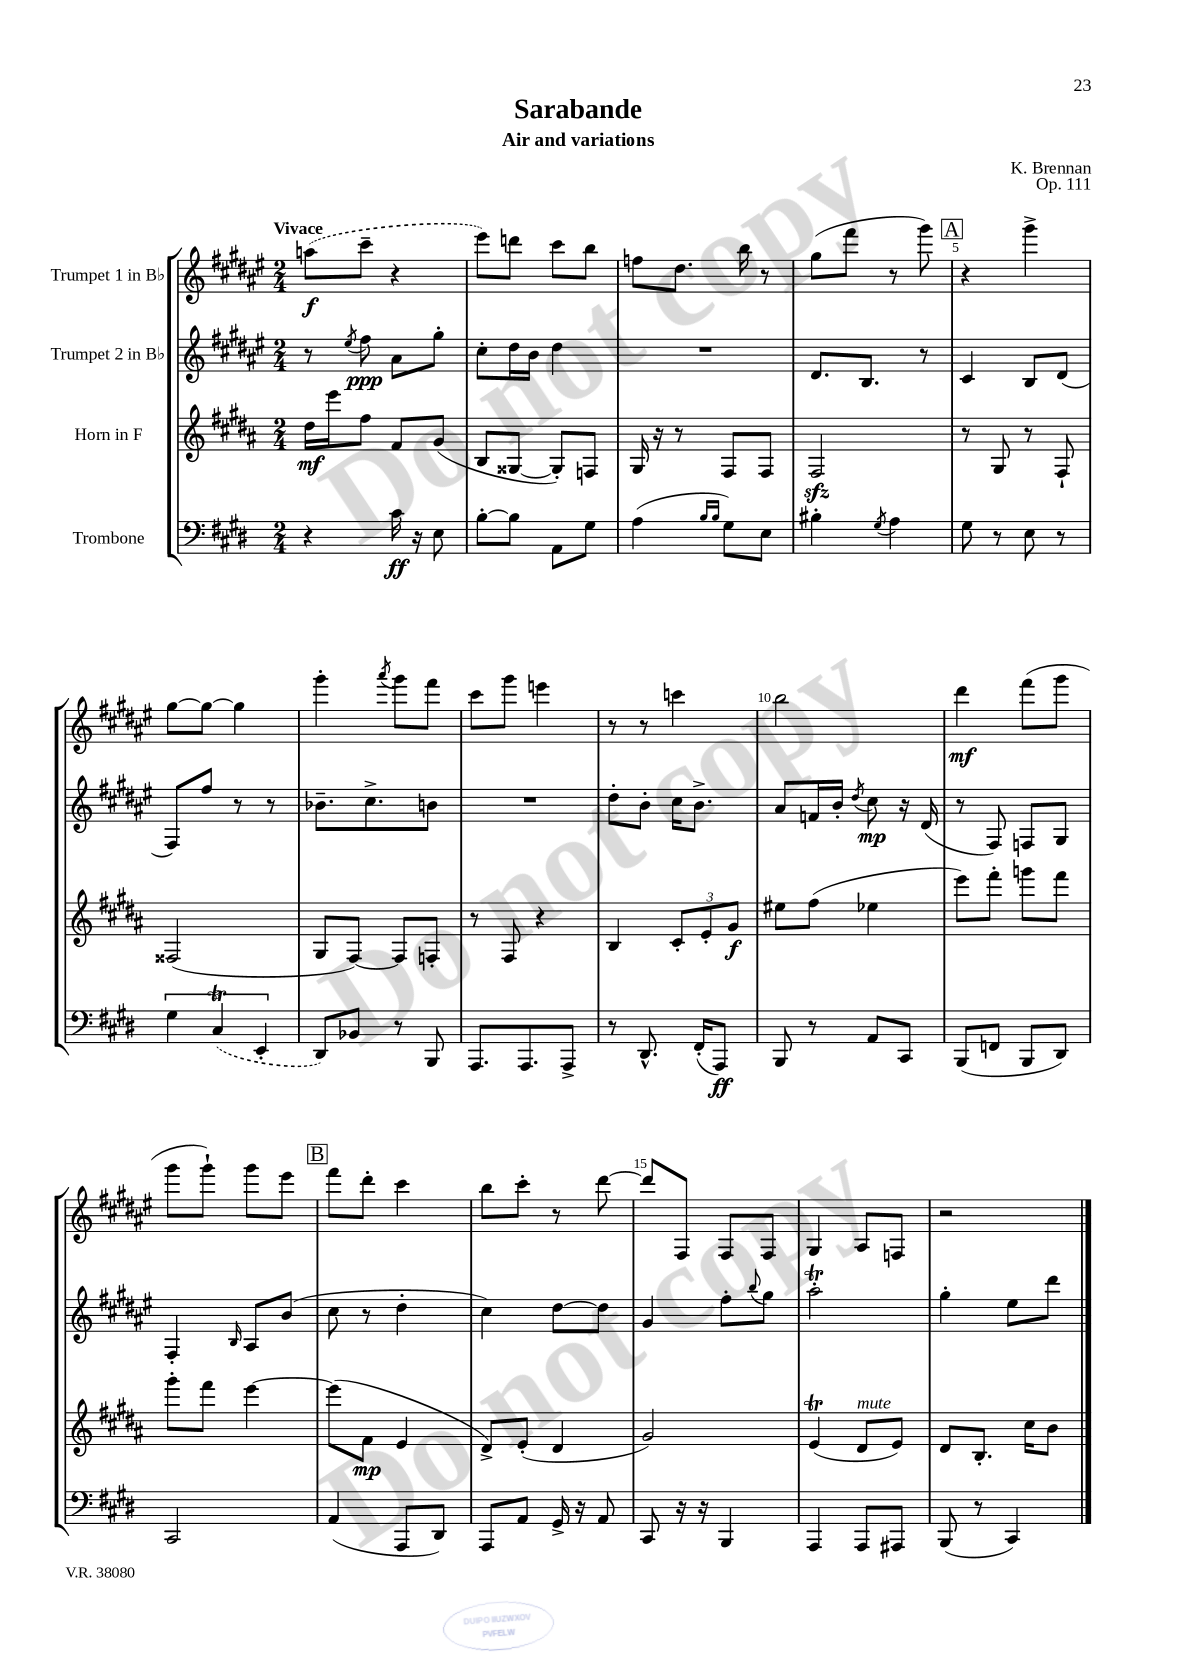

**kern	**dynam	**kern	**dynam	**kern	**dynam	**kern	**dynam
*part4	*part4	*part3	*part3	*part2	*part2	*part1	*part1
*staff4	*staff4	*staff3	*staff3	*staff2	*staff2	*staff1	*staff1
*I"Trombone	*	*I"Horn in F	*	*I"Trumpet 2 in B♭	*	*I"Trumpet 1 in B♭	*
*clefF4	*	*clefG2	*	*clefG2	*	*clefG2	*
*k[f#c#g#d#]	*	*k[f#c#g#d#a#]	*	*k[f#c#g#d#a#e#]	*	*k[f#c#g#d#a#e#]	*
*M2/4	*	*M2/4	*	*M2/4	*	*M2/4	*
=1	=1	=1	=1	=1	=1	=1	=1
!	!	!	!	!	!	!LO:TX:a:B:t=Vivace	!
4r	.	16dd#\LL	mf	8r	.	(8aan\L	f
.	.	16eee\J	.	.	.	.	.
.	.	.	.	8qee#/	.	.	.
.	.	8ff#\J	.	8ff#\	ppp	8ccc#~\J	.
16c#\	ff	8f#/L	.	8a#\L	.	4r	.
16r	.	.	.	.	.	.	.
8E\	.	(8g#/J	.	8gg#'\J	.	.	.
=2	=2	=2	=2	=2	=2	=2	=2
[8B'\L	.	8B/L	.	8cc#'\L	.	8eee#\L)	.
8B\J]	.	[8G##X/J	.	16dd#\L	.	8dddn\J	.
.	.	.	.	16b\JJ	.	.	.
8AA\L	.	8G##'/L])	.	4dd#\	.	8ccc#\L	.
8G#\J	.	8Fn/J	.	.	.	8bb\J	.
=3	=3	=3	=3	=3	=3	=3	=3
(4A\	.	16G#/	.	2r	.	8ffn\L	.
.	.	16r	.	.	.	.	.
.	.	8r	.	.	.	8.dd#\J	.
16qqB/LL	.	.	.	.	.	.	.
16qqB/JJ	.	.	.	.	.	.	.
8G#\L)	.	8F#/L	.	.	.	.	.
.	.	.	.	.	.	16bb\	.
8E\J	.	8F#/J	.	.	.	8r	.
=4	=4	=4	=4	=4	=4	=4	=4
4B#X'\	.	2F#zz/	.	8.d#/L	.	(8gg#\L	.
.	.	.	.	.	.	8fff#\J	.
.	.	.	.	8.B/J	.	.	.
8qG#/	.	.	.	.	.	.	.
4A\	.	.	.	.	.	8r	.
.	.	.	.	8r	.	8ggg#\)	.
!!LO:REH:place=s1:t=A
=5	=5	=5	=5	=5	=5	=5	=5
8G#\	.	8r	.	4c#/	.	4r	.
8r	.	8G#/	.	.	.	.	.
8E\	.	8r	.	8B/L	.	4ggg#^\	.
8r	.	8F#`/	.	(8d#/J	.	.	.
!!LO:LB:g=z
=6	=6	=6	=6	=6	=6	=6	=6
6G#\	.	(2F##X/	.	8F#/L)	.	[8gg#\L	.
.	.	.	.	8ff#/J	.	8gg#\J_	.
(6C#T/	.	.	.	.	.	.	.
.	.	.	.	8r	.	4gg#\]	.
6EE'/	.	.	.	.	.	.	.
.	.	.	.	8r	.	.	.
=7	=7	=7	=7	=7	=7	=7	=7
8DD#/L)	.	8G#/L	.	8.b-X~\L	.	4ggg#'\	.
8BB-X/J	.	[8F#/J)	.	.	.	.	.
.	.	.	.	8.cc#^\	.	.	.
.	.	.	.	.	.	8qaaa#/	.
8r	.	8F#/L]	.	.	.	8ggg#\L	.
8BBB/	.	8Fn'/J	.	8bn\J	.	8fff#\J	.
=8	=8	=8	=8	=8	=8	=8	=8
8.AAA/L	.	8r	.	2r	.	8ccc#\L	.
.	.	8F#/	.	.	.	8ggg#\J	.
8.AAA/	.	.	.	.	.	.	.
.	.	4r	.	.	.	4eeen\	.
8AAA^/J	.	.	.	.	.	.	.
=9	=9	=9	=9	=9	=9	=9	=9
8r	.	4B/	.	8dd#'\L	.	8r	.
8.DD#^^/	.	.	.	8b'\J	.	8r	.
.	.	12c#'/L	.	16cc#\KL	.	4cccn\	.
(16FF#'/KL	.	.	.	8.b^\J	.	.	.
.	.	12e'/	.	.	.	.	.
8AAA/J)	ff	.	.	.	.	.	.
.	.	12g#/J	f	.	.	.	.
=10	=10	=10	=10	=10	=10	=10	=10
8BBB/	.	8ee#X\L	.	8a#/L	.	2bb\	.
8r	.	(8ff#\J	.	16fn/L	.	.	.
.	.	.	.	16b'/JJ	.	.	.
.	.	.	.	8qdd#/	.	.	.
8AA/L	.	4ee-X\	.	8cc#\	mp	.	.
8CC#/J	.	.	.	16r	.	.	.
.	.	.	.	(16d#/	.	.	.
=11	=11	=11	=11	=11	=11	=11	=11
(8BBB/L	.	8eee\L)	.	8r	.	4ddd#\	mf
8FFn/J	.	8fff#'\J	.	8F#/)	.	.	.
8BBB/L	.	8gggn\L	.	8Fn/L	.	(8fff#\L	.
8DD#/J)	.	8fff#\J	.	8G#/J	.	8ggg#\J	.
!!LO:LB:g=z
=12	=12	=12	=12	=12	=12	=12	=12
2CC#/	.	8ggg#'\L	.	4F#'/	.	8ggg#\L	.
.	.	8fff#\J	.	.	.	8ggg#`\J)	.
.	.	.	.	16qqB/	.	.	.
.	.	[4eee\	.	8A#/L	.	8ggg#\L	.
.	.	.	.	(8b/J	.	8eee#\J	.
!!LO:REH:place=s1:t=B
=13	=13	=13	=13	=13	=13	=13	=13
(4AA/	.	(8eee\L]	.	8cc#\	.	8fff#\L	.
.	.	8f#\J	mp	8r	.	8ddd#'\J	.
8AAA/L	.	4e/	.	4dd#'\	.	4ccc#\	.
8DD#/J)	.	.	.	.	.	.	.
=14	=14	=14	=14	=14	=14	=14	=14
8AAA/L	.	8d#^/L)	.	4cc#\)	.	8bb\L	.
8AA/J	.	(8e'/J	.	.	.	8ccc#'\J	.
16GG#^/	.	4d#/	.	[8dd#\L	.	8r	.
16r	.	.	.	.	.	.	.
8AA/	.	.	.	8dd#\J]	.	[8ddd#\	.
=15	=15	=15	=15	=15	=15	=15	=15
8CC#/	.	2g#/)	.	4g#/	.	8ddd#/L]	.
16r	.	.	.	.	.	8F#/J	.
16r	.	.	.	.	.	.	.
4BBB/	.	.	.	8ff#'\L	.	8F#/L	.
.	.	.	.	8qqbb/	.	.	.
.	.	.	.	8gg#\J	.	8F#/J	.
=16	=16	=16	=16	=16	=16	=16	=16
4AAA/	.	(4eT/	.	2aa#t'\	.	4G#/	.
!	!	!LO:TX:a:i:t=mute	!	!	!	!	!
8AAA/L	.	8d#/L	.	.	.	8A#/L	.
8AAA#X/J	.	8e/J)	.	.	.	8Fn/J	.
=17	=17	=17	=17	=17	=17	=17	=17
(8BBB/	.	8d#/L	.	4gg#'\	.	2r	.
8r	.	8.B'/J	.	.	.	.	.
4CC#/)	.	.	.	8ee#\L	.	.	.
.	.	16cc#\KL	.	.	.	.	.
.	.	8b\J	.	8ddd#\J	.	.	.
==	==	==	==	==	==	==	==
*-	*-	*-	*-	*-	*-	*-	*-
